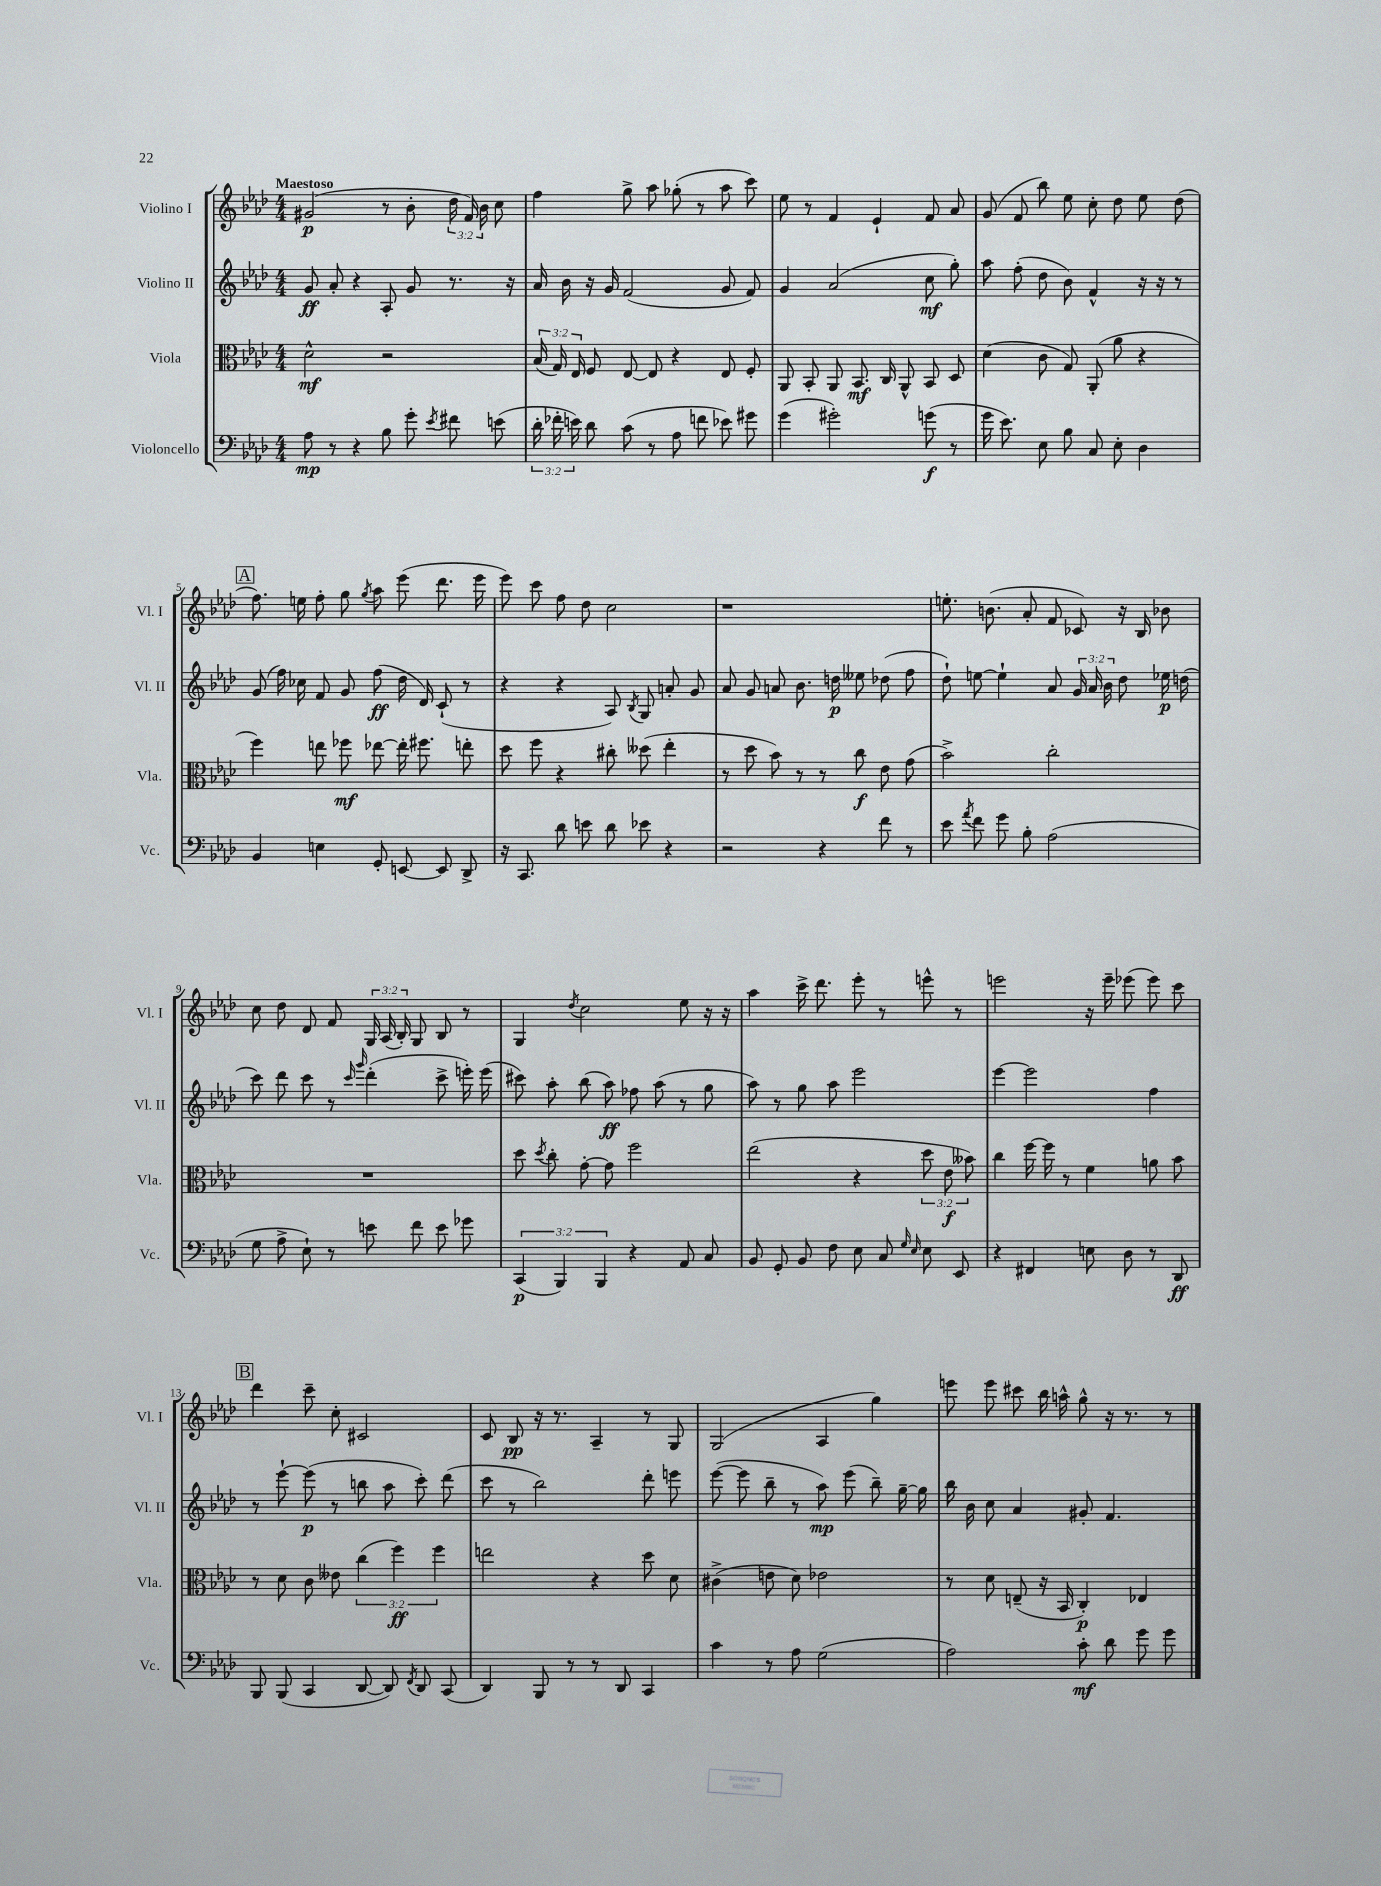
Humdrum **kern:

**kern	**kern	**kern	**kern
*staff4	*staff3	*staff2	*staff1
*clefF4	*clefC3	*clefG2	*clefG2
*k[b-e-a-d-]	*k[b-e-a-d-]	*k[b-e-a-d-]	*k[b-e-a-d-]
*M4/4	*M4/4	*M4/4	*M4/4
8A-\	2d-^^\	8g/	(2g#/
8r	.	8a-'/	.
4r	.	4r	.
8B-\	2r	8A-'/	8r
8g'\	.	8g/	8b-'\
8qe-/	.	.	.
8f#\	.	8.r	24dd-\
.	.	.	24f/)
.	.	.	24b-\
(8e\	.	.	8cc\
.	.	16r	.
=	=	=	=
24d-'\	(24B-/	16a-/	4ff\
24f-'\	24G/)	.	.
.	.	16b-\	.
24e\)	24E-/	.	.
8d-\	8F/	16r	.
.	.	16g/	.
(8c\	[8E-/	(2f/	8gg^\
8r	8E-/]	.	8aa-\
8A-\	4r	.	(8gg-'\
8f\	.	.	8r
8e-\)	8E-/	8g/	8aa-\
8g#\	8F'/	8f/)	8ccc\)
=	=	=	=
(4g\	8AA-/	4g/	8ee-\
.	8BB-'/	.	8r
2g#'\)	8AA-/	(2a-/	4f/
.	8.BB-/	.	.
.	.	.	4e-`/
.	16C/	.	.
.	8AA-^^/	.	.
(8g\	8BB-/	8cc\	8f/
8r	8D-/	8gg'\)	8a-/
=	=	=	=
16g\	(4d-\	8aa-\	(8g/
8.e-\)	.	.	.
.	.	(8ff'\	8f/
8E-\	8c\	8dd-\	8bb-\)
8B-\	8G/)	8b-\)	8ee-\
8C/	(8AA-'/	4f^^/	8cc'\
8E-'\	8a-\	.	8dd-\
4D-\	4r	16r	8ee-\
.	.	16r	.
.	.	8r	(8dd-\
=	=	=	=
4BB-/	4ff\)	(8g/	8.ff\)
.	.	16ff\)	.
.	.	16cc-\	16ee\
4E\	8ee\	8f/	8ff'\
.	8ff-\	8g/	8gg\
.	.	.	8qgg/
8GG'/	[8ee-\	(8ff\	8aa-\
[8EE/	16ee-'\]	16dd-\	(8eee-\
.	8.ff#\	16d-/)	.
8EE/]	.	(8c`/	8.ddd-\
8DD-^/	8ee'\	8r	.
.	.	.	16eee-\
=	=	=	=
16r	8dd-\	4r	8eee-\)
8.CC/	.	.	.
.	8ff\	.	8ccc\
8d-\	4r	4r	8ff\
8e\	.	.	8dd-\
8d-\	8cc#'\	8A-/)	2cc\
.	.	8qB-/	.
8e-\	(8dd--\	8G/	.
4r	4ee-'\	8a'/	.
.	.	8g/	.
=	=	=	=
2r	8r	8a-/	1r
.	8dd-\	8g/	.
.	8b-\)	8a/	.
.	8r	8.b-\	.
4r	8r	.	.
.	.	16dd\	.
.	8cc\	8ee--\	.
8f\	8e-\	(8dd-\	.
8r	(8g\	8ff\	.
=	=	=	=
8e-\	2b-^\)	8dd-`\)	8.ee'\
8qa-/	.	.	.
8f\	.	[8ee\	.
.	.	.	(8.b\
8g\	.	4ee`\]	.
8B-'\	.	.	8a-'/
(2A-\	2cc'\	8a-/	8f/
.	.	24g/	8c-/)
.	.	24a-/	.
.	.	24b-\	.
.	.	8dd-\	16r
.	.	.	16B-/
.	.	16ee-\	8b-\
.	.	(16dd\	.
=	=	=	=
8G\	1r	8ccc\)	8cc\
8A-^\	.	8ddd-\	8dd-\
8E-`\)	.	8ccc\	8d-/
8r	.	8r	8f/
.	.	16qqccc/	.
.	.	16qqggg/	.
8e\	.	(4ddd-'\	24G/
.	.	.	(24A-/
.	.	.	24B-'/)
8f\	.	.	8G/
8e\	.	8ccc^\	8B-/
8g-\	.	16eee'\)	8r
.	.	(16eee\	.
=	=	=	=
(6CC/	8dd-\	8ccc#\)	4G/
.	8qdd-/	.	.
.	8cc'\	8aa-'\	.
6BBB-/)	.	.	.
.	.	.	8qdd-/
.	[8g'\	(8bb-\	2cc\
6BBB-/	.	.	.
.	8g\]	8aa-\)	.
4r	2ff\	8ff-\	.
.	.	(8aa-\	.
8AA-/	.	8r	8ee-\
8C/	.	8gg\	16r
.	.	.	16r
=	=	=	=
8BB-/	(2ee-\	8aa-\)	4aa-\
8GG'/	.	8r	.
8BB-/	.	8gg\	16ccc^\
.	.	.	8.ddd-\
8F\	.	8aa-\	.
8E-\	4r	2eee-\	8eee-'\
8C/	.	.	8r
16qqG/	.	.	.
16qqE-/	.	.	.
8E-\	12dd-\	.	8eee^^\
.	12e-\	.	.
8EE-/	.	.	8r
.	12b--\)	.	.
=	=	=	=
4r	4cc\	[4eee-\	2eee\
4FF#/	[16ff\	2eee-\]	.
.	16ff\]	.	.
.	8r	.	.
8E\	4f\	.	16r
.	.	.	16eee~\
8D-\	.	.	(8eee-\
8r	8a\	4ff\	8eee-\)
8DD-/	8b-\	.	8ccc\
=	=	=	=
8BBB-/	8r	8r	4ddd-\
(8BBB-/	8d-\	[8eee-`\	.
4CC/	8c\	(8eee-\]	8ccc~\
.	8e--\	8r	8cc'\
[8DD-/	(6cc\	8bb\	2c#/
8DD-/])	.	8aa-\	.
.	6ff\)	.	.
8qFF/	.	.	.
8DD-/	.	8ccc'\)	.
.	6ff\	.	.
(8CC/	.	(8ddd-\	.
=	=	=	=
4DD-/)	2ee\	8ccc\	8c/
.	.	8r	8B-/
8BBB-/	.	2bb-\)	16r
.	.	.	8.r
8r	.	.	.
8r	4r	.	4A-~/
8DD-/	.	.	.
4CC/	8dd-\	8ddd-'\	8r
.	8d-\	8eee\	8G/
=	=	=	=
4c\	(4c#^\	([8eee-\	(2G/
.	.	8eee-\]	.
8r	8e\	8bb-~\	.
8A-\	8d-\)	8r	.
(2G\	2e-\	8aa-\)	4A-/
.	.	(8eee-\	.
.	.	8bb-~\)	4gg\)
.	.	[16gg~\	.
.	.	16gg\]	.
=	=	=	=
2A-\)	8r	16bb-\	8eee\
.	.	16b-\	.
.	8d-\	8cc\	8eee\
.	(8E~/	4a-/	8ccc#\
.	16r	.	16bb-\
.	16BB-/	.	16aa^^\
8c'\	4C'/)	8g#'/	8gg^^\
8d-\	.	4.f/	16r
.	.	.	8.r
8g\	4E-/	.	.
8g\	.	.	8r
==	==	==	==
*-	*-	*-	*-
